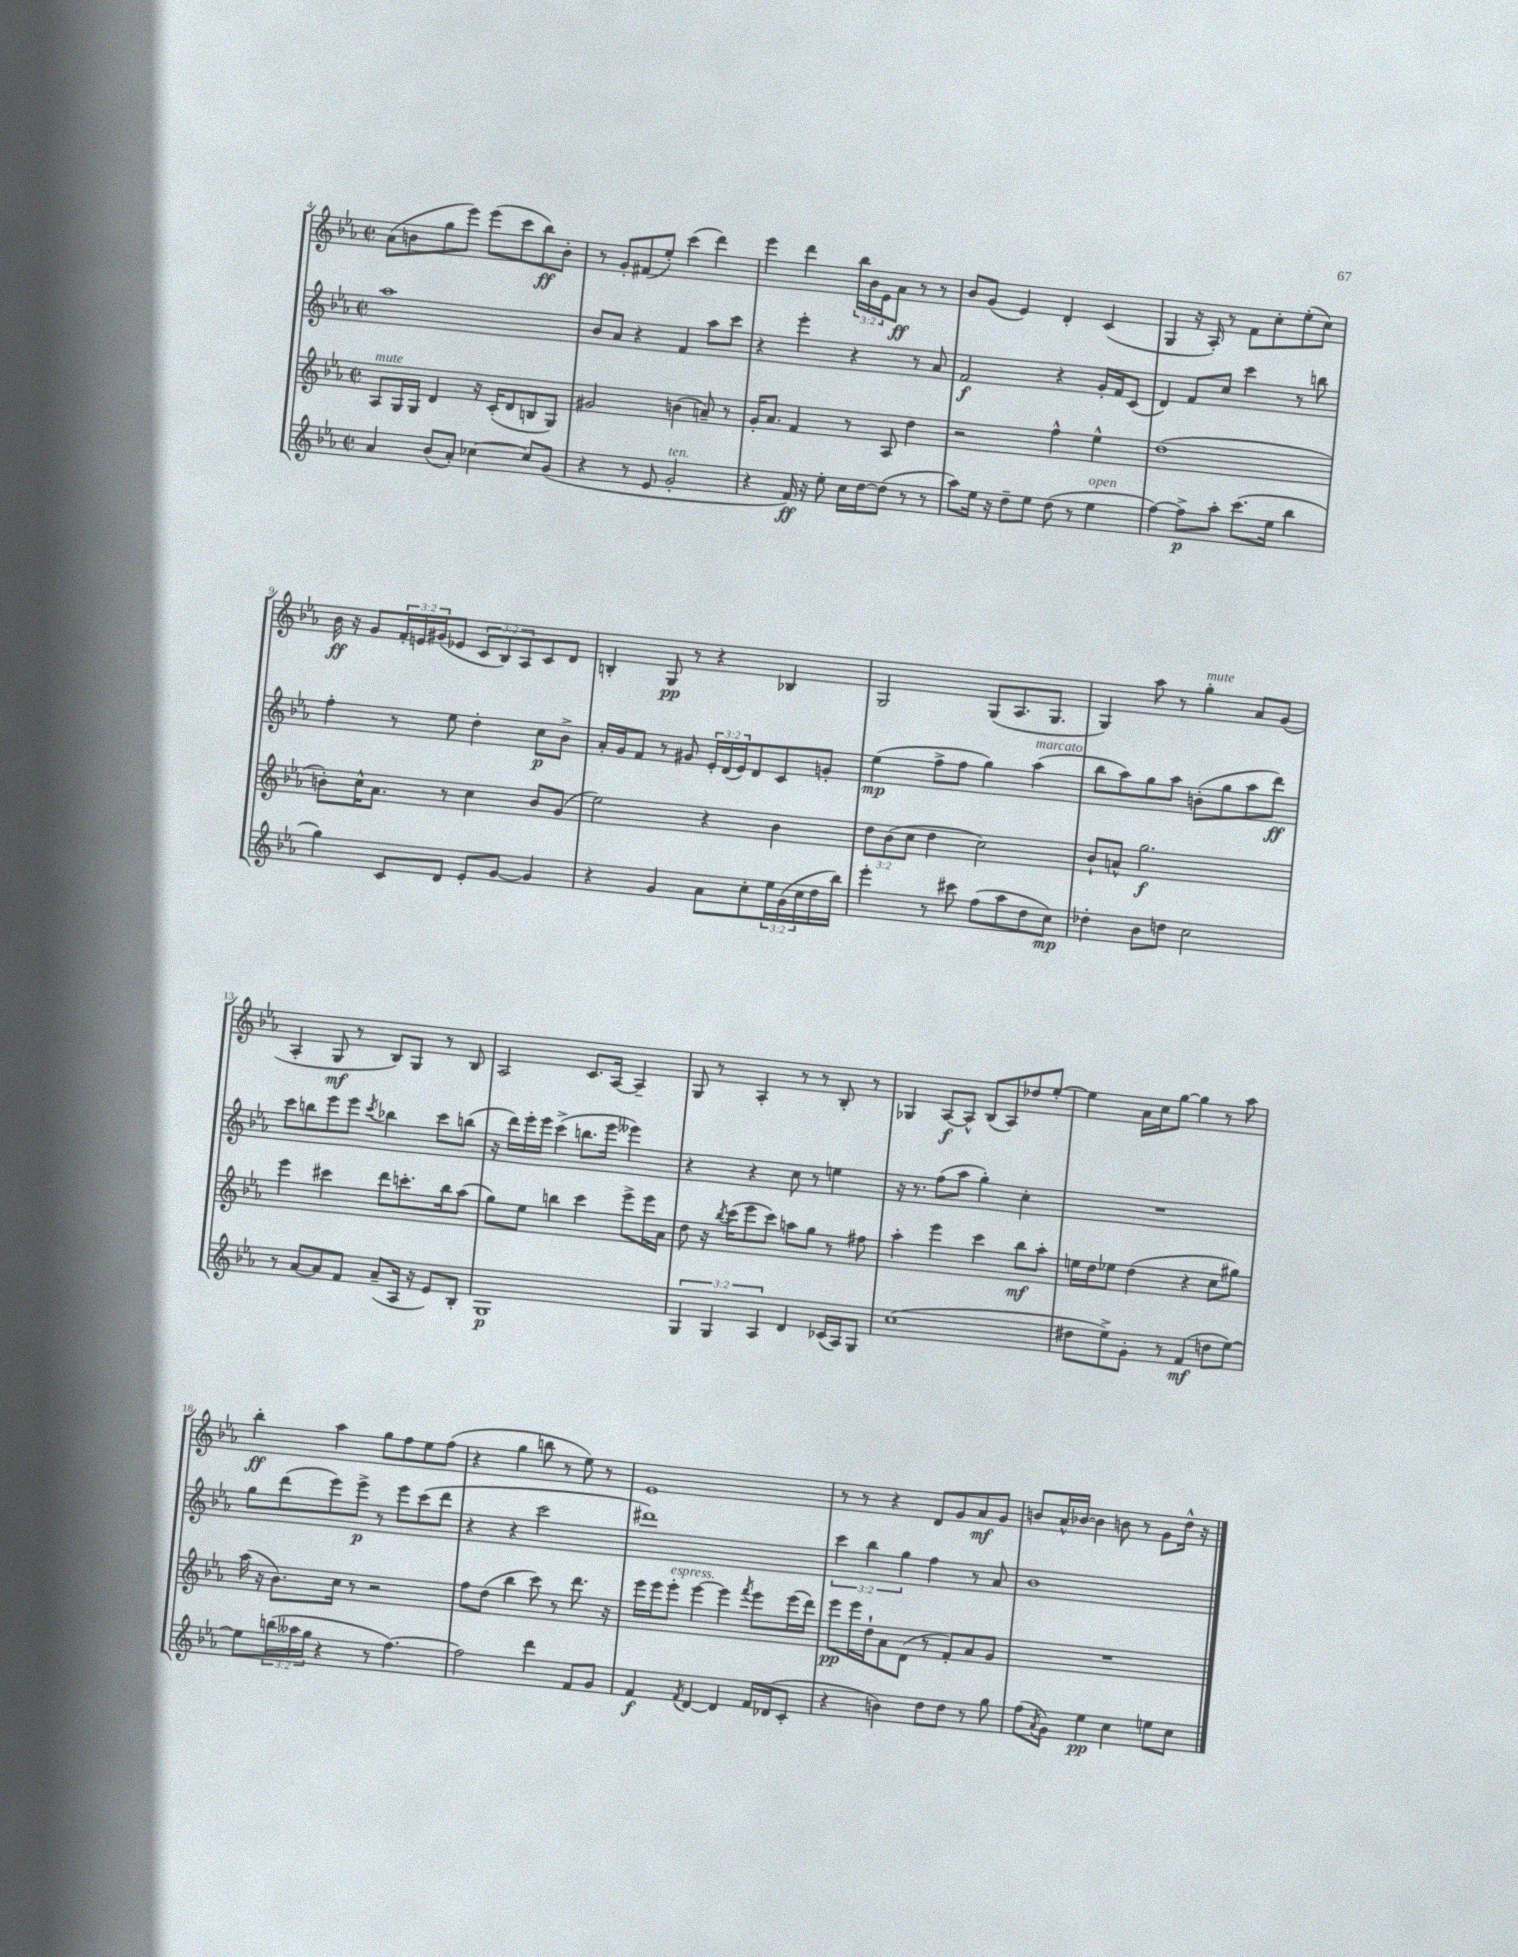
<<
\new StaffGroup <<
\new Staff = "s0" {
    \clef treble \key ees \major \defaultTimeSignature \time 2/2 \override Staff.TupletNumber.text = #tuplet-number::calc-fraction-text
    aes'8( b'8 g''8 ees'''8) ees'''8( c'''8 bes''8\ff) b'8-. |
    r8 g'8-. fis'8( ees''8-.) c'''4( d'''4) |
    ees'''4 d'''4 \tuplet 3/2 { bes''16 bes'16 ees'16 } aes'8\ff r8 r8 |
    bes'8 g'8( ees'4) d'4-. c'4( |
    g4 r16 aes16-.) r8 f'8 c''8-. ees''8-.( c''8) |
    bes'16\ff r16 g'8 \tuplet 3/2 { f'16-. e'16 gis'16( } ees'8 \tuplet 3/2 { c'8 bes8) aes8 } c'8 d'8 |
    b4-. g8\pp r8 r4 bes4 |
    g2 g8( aes8. g8. |
    g4) aes''8 r8 g''4-.^\markup { \italic "mute" } aes'8 g'8( |
    aes4-. g8\mf r8 bes8) g8 r8 bes8 |
    aes2 c'8. aes16~ aes4-- |
    g8 r8 aes4-. r8 r8 bes8-. r8 |
    ges4 aes8~\f aes8-^ bes8( aes8) des''8 ees''8~-. |
    ees''4 aes'16 c''16 g''8~ g''4 r8 aes''8 |
    bes''4-.\ff aes''4 g''8 f''8 ees''8 f''8( |
    r4 g''4 b''8 r8 ees''8) r8 |
    ees'1 |
    r8 r8 r4 d'8 g'8 aes'8\mf g'8 |
    b'8 aes'16-^ bes'16~ bes'4 b'8 r8 g'8 d''16-^ r16 \bar "|." |
}
\new Staff = "s1" {
    \clef treble \key ees \major \defaultTimeSignature \time 2/2 \override Staff.TupletNumber.text = #tuplet-number::calc-fraction-text
    aes''1 |
    bes'8 aes'8 r4 f'4 aes''8 c'''8 |
    r4 ees'''4-. r4 r8 aes'8 |
    f'2\f r4 g'16-. f'16 c'8( |
    d'4) f'8 c''8 c'''4 r8 b''8 |
    f''4-. r8 ees''8 d''4-. c''8\p bes'8-> |
    aes'16-. g'16 f'8 r8 gis'8 \tuplet 3/2 { ees'16-. d'16( ees'16) } d'8 c'8 g'8-. |
    ees''4\mp( f''8-> f''8 g''4) aes''4^\markup { \italic "marcato" }( |
    bes''8 aes''8) g''8 aes''8 b'8-.( g''8 aes''8 d'''8\ff) |
    c'''8 b''8 ees'''8 ees'''8 \acciaccatura { c'''8 } bes''4 c'''8 b''8( |
    r16 d'''16) ees'''16-. ees'''16 c'''4->( b''8. ees'''16 eeses'''4) |
    r4 r4 c''8 r8 e''4 |
    r16 r8. f''8( aes''8 g''4-.) c''4-. |
    R1 |
    g''8 d'''8( ees'''8) ees'''8->\p r8 ees'''8 c'''8( d'''8 |
    r4 r4 c'''2 |
    dis'''1) |
    \tuplet 3/2 { c'''4 bes''4 g''4 } f''4 r8 aes'8 |
    bes'1 \bar "|." |
}
\new Staff = "s2" {
    \clef treble \key ees \major \defaultTimeSignature \time 2/2 \override Staff.TupletNumber.text = #tuplet-number::calc-fraction-text
    aes8^\markup { \italic "mute" } g16 g16 d'4 r16 c'16-.( d'8 b8 g8) |
    gis'2 b'4( a'8--) r8 |
    g'16-. aes'8. f'4 r8 aes8 d''4 |
    r2 f''4-^ ees''4-^ |
    d''1( |
    b'8-.) c''16-^ aes'8. r8 c''4 b'8 g'8( |
    ees''2) r4 bes'4 |
    \tuplet 3/2 { d''8 bes'8( c''8 } d''4 c''2) |
    bes'8-! a'8-^ g''2.\f |
    ees'''4 cis'''4 d'''8 c'''8.-. bes''16 aes''8( |
    g''8) ees''8 b''4 c'''4 ees'''8-> ees'''16 aes'16 |
    d''8 r16 \acciaccatura { bes''8 } c'''16( ees'''8 c'''8) a''8 g''8 r8 fis''8 |
    aes''4-. ees'''4 c'''4 bes''8\mf aes''8-. |
    e''16 d''16 ees''8 d''4( r4 c''8 gis''8) |
    aes''16( r16 bes'8.) c''16 r8 r2 |
    f''8 d''8( bes''4 c'''8) r8 d'''8. r16 |
    ees'''16 ees'''16 ees'''8-.^\markup { \italic "espress." } ees'''4~ ees'''4 \acciaccatura { f'''8 } ees'''8 ees'''16( d'''16) |
    ees'''8\pp ees'''16 d''16-! aes'8 d'8( r8 f'8-.) aes'8 g'8 |
    R1 \bar "|." |
}
\new Staff = "s3" {
    \clef treble \key ees \major \defaultTimeSignature \time 2/2 \override Staff.TupletNumber.text = #tuplet-number::calc-fraction-text
    aes'4 bes'8( aes'8-.) ces''4~ ces''8 g'8( |
    r4 r8 ees'8 g'2-.^\markup { \italic "ten." } |
    r4 f'16\ff) r16 ees''8-. c''16 d''16~ d''8( r8 r8 |
    aes''8) ees''16 r16 d''8-- ees''8 d''8( r8 ees''4^\markup { \italic "open" } |
    f''4~) f''8->\p aes''8-. c'''8.( ees''16 bes''4 |
    g''4) c'8 d'8 ees'8-. g'8~ g'4 |
    r4 g'4 aes'8 c''8-. \tuplet 3/2 { ees''16 g'16( c''16 } d''16 bes''16) |
    ees'''4-. r8 cis'''8 f''8( aes''8 d''8 c''8\mp) |
    des''4-. bes'8 d''8 c''2 |
    r8 aes'8~ aes'8 f'8 aes'8--( aes16 r16 ees'8) bes8-. |
    g1\p |
    \tuplet 3/2 { g4 g4 aes4 } d'4 ces'16( aes16) g8 |
    c''1( |
    dis''8 ees''8->) g'8-. r8 f'4\mf( d''8 ees''8~) |
    ees''8 \tuplet 3/2 { b''16( aeses''16 g''16 } r4 r8 f''4.~) |
    f''2 d'''4 f'8 g'8 |
    f'4\f \acciaccatura { f'8 } d'4~ d'4 f'16 des'16( c'8-. |
    r4 b'4) d''8 d''8 r8 g''8 |
    f''8( \acciaccatura { aes'8 } g'8) ees''4\pp c''4 e''8 c''8 \bar "|." |
}
>>
>>
\layout { \context { \Score currentBarNumber = #4 } }
